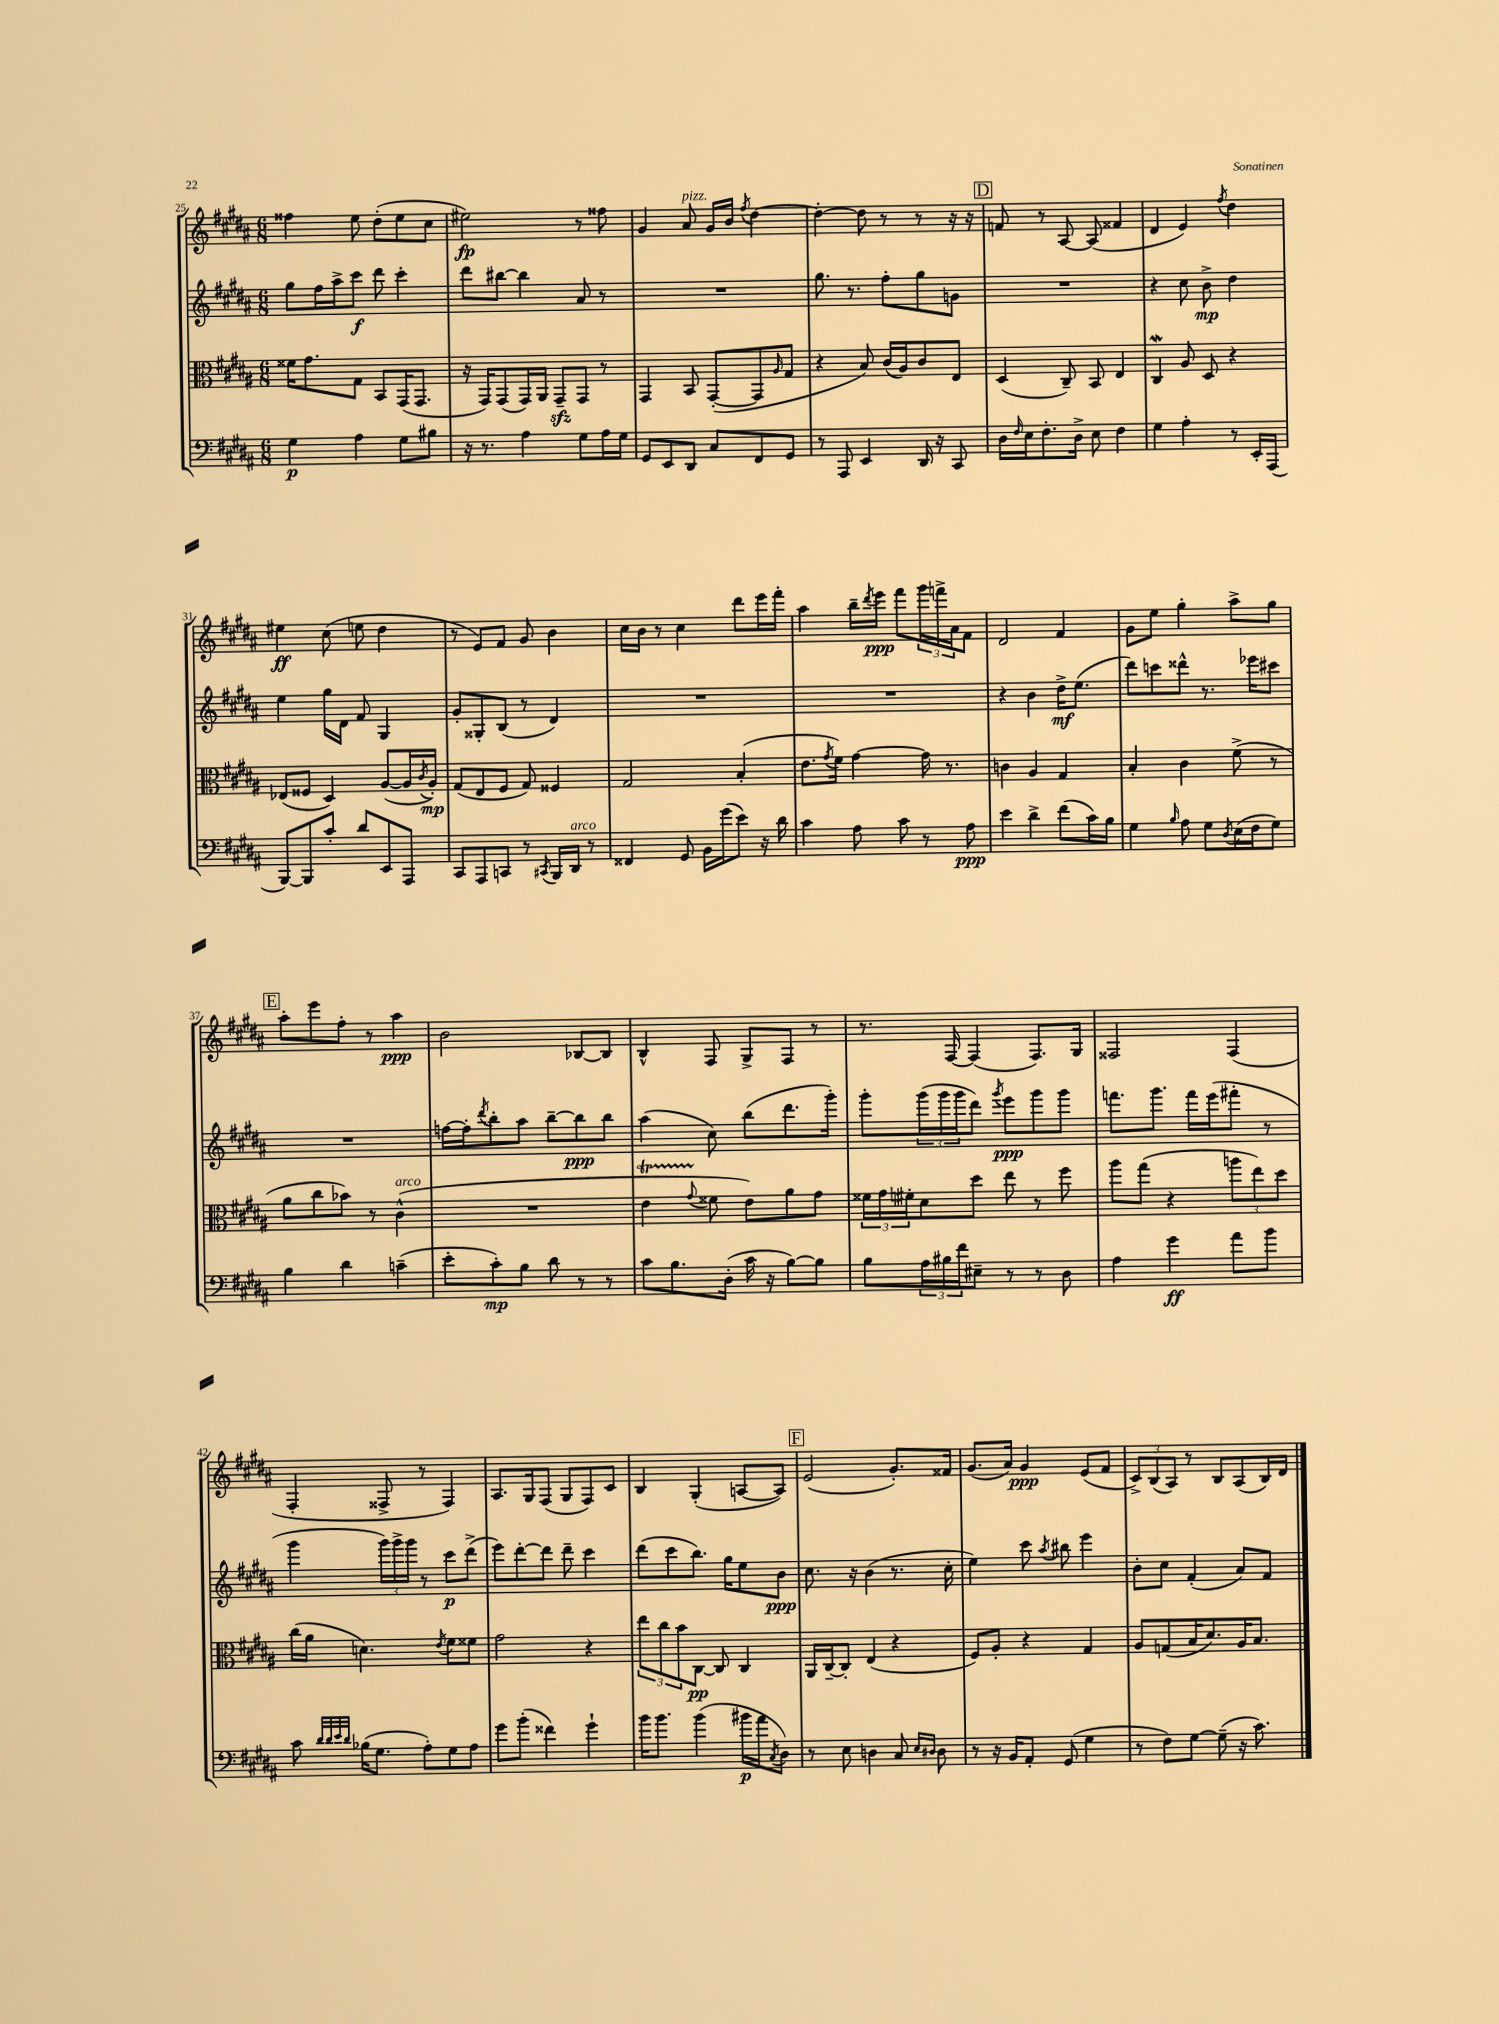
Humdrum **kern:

**kern	**dynam	**kern	**dynam	**kern	**dynam	**kern	**dynam
*part4	*part4	*part3	*part3	*part2	*part2	*part1	*part1
*staff4	*staff4	*staff3	*staff3	*staff2	*staff2	*staff1	*staff1
*clefF4	*	*clefC3	*	*clefG2	*	*clefG2	*
*k[f#c#g#d#a#]	*	*k[f#c#g#d#a#]	*	*k[f#c#g#d#a#]	*	*k[f#c#g#d#a#]	*
*M6/8	*	*M6/8	*	*M6/8	*	*M6/8	*
=25	=25	=25	=25	=25	=25	=25	=25
4G#\	p	16f##X\KL	.	8gg#\L	.	4ff##X\	.
.	.	8.g#\	.	.	.	.	.
.	.	.	.	16ff#\L	.	.	.
.	.	.	.	16aa#^\J	.	.	.
4A#\	.	8G#\J	.	8ccc#\J	f	8ee\	.
.	.	8BB/L	.	8ddd#\	.	(8dd#'\L	.
8G#\L	.	(16GG#/K	.	4ccc#'\	.	8ee\	.
.	.	8.GG#/J	.	.	.	.	.
8B#X\J	.	.	.	.	.	8cc#\J	.
=26	=26	=26	=26	=26	=26	=26	=26
16r	.	16r	.	8ddd#\L	.	2ee#X\)	fp
8.r	.	16GG#/KL)	.	.	.	.	.
.	.	(8GG#/	.	[8bb#X\J	.	.	.
4A#\	.	16GG#/L)	.	4bb#\]	.	.	.
.	.	16AA#/JJ	.	.	.	.	.
.	.	8GG#zz~/L	.	.	.	.	.
8G#\L	.	8GG#/J	.	8a#/	.	8r	.
16A#\L	.	8r	.	8r	.	8ff##X\	.
16G#\JJ	.	.	.	.	.	.	.
=27	=27	=27	=27	=27	=27	=27	=27
8GG#/L	.	4GG#/	.	2.r	.	4g#/	.
8EE/	.	.	.	.	.	.	.
!	!	!	!	!	!	!LO:TX:a:i:t=pizz.	!
8DD#/J	.	8BB/	.	.	.	8a#/	.
8C#/L	.	([8GG#'/L	.	.	.	16g#/LL	.
.	.	.	.	.	.	16b/JJ	.
.	.	.	.	.	.	8qff#/	.
8FF#/	.	8GG#/]	.	.	.	[4dd#\	.
.	.	16qqA#/	.	.	.	.	.
8GG#/J	.	8G#/J	.	.	.	.	.
=28	=28	=28	=28	=28	=28	=28	=28
8r	.	4r	.	8.gg#\	.	4dd#'\_	.
8AAA#/	.	.	.	.	.	.	.
.	.	.	.	8.r	.	.	.
4EE/	.	8B/)	.	.	.	8dd#\]	.
.	.	(16c#/LL	.	8ff#'\L	.	8r	.
.	.	16A#/J)	.	.	.	.	.
16DD#/	.	8c#/	.	8gg#\	.	8r	.
16r	.	.	.	.	.	.	.
8CC#/	.	8E/J	.	8gn\J	.	16r	.
.	.	.	.	.	.	16r	.
!!LO:REH:place=s1:t=D
=29	=29	=29	=29	=29	=29	=29	=29
16D#\LL	.	(4D#/	.	2.r	.	8fn/	.
16qqF#/	.	.	.	.	.	.	.
16E\J	.	.	.	.	.	.	.
8.F#'\	.	.	.	.	.	8r	.
.	.	8C#~/)	.	.	.	[8A#/	.
16D#^\Jk	.	.	.	.	.	.	.
8E\	.	8BB/	.	.	.	(8A#/]	.
4F#\	.	4E/	.	.	.	4f##X/	.
=30	=30	=30	=30	=30	=30	=30	=30
4G#\	.	4C#W/	.	4r	.	4d#/	.
4A#'\	.	8A#/	.	8cc#\	.	4e/)	.
.	.	8D#/	.	8b^\	mp	.	.
.	.	.	.	.	.	8qff#/	.
8r	.	4r	.	4dd#\	.	4dd#\	.
16EE'/LL	.	.	.	.	.	.	.
(16AAA#/JJ	.	.	.	.	.	.	.
!!LO:LB:g=z
=31	=31	=31	=31	=31	=31	=31	=31
[8BBB/L)	.	(8E-X/L	.	4ee\	.	4ee#X\	ff
8BBB/]	.	8F##X/J	.	.	.	.	.
8c#'/J	.	4D#/)	.	16gg#\LL	.	(8cc#\	.
.	.	.	.	16d#\JJ	.	.	.
8d#/L	.	.	.	8f#/	.	8een\	.
8EE/	.	([8A#/L	.	4G#/	.	4dd#\	.
8AAA#/J	.	16A#/L]	.	.	.	.	.
.	.	8qc#/	.	.	.	.	.
.	.	16A#'/JJ)	mp	.	.	.	.
=32	=32	=32	=32	=32	=32	=32	=32
8CC#/L	.	(8G#/L	.	8g#'/L	.	8r	.
8AAA#/	.	8E/	.	8G##X'/	.	8e/L)	.
8CCn/J	.	8F#/J	.	(8B/J	.	8f#/J	.
8r	.	8G#/)	.	8r	.	8g#/	.
8qCC#X/	.	.	.	.	.	.	.
16BBB/LL	.	4F##X/	.	4d#/)	.	4b\	.
!LO:TX:a:i:t=arco	!	!	!	!	!	!	!
16DD#/JJ	.	.	.	.	.	.	.
8r	.	.	.	.	.	.	.
=33	=33	=33	=33	=33	=33	=33	=33
4FF##X/	.	2G#/	.	2.r	.	16cc#\LL	.
.	.	.	.	.	.	16b\JJ	.
.	.	.	.	.	.	8r	.
8GG#/	.	.	.	.	.	4cc#\	.
16BB\LL	.	.	.	.	.	.	.
(16g#\J	.	.	.	.	.	.	.
8e\J)	.	(4B'/	.	.	.	8ddd#\L	.
16r	.	.	.	.	.	16eee\L	.
16d#\	.	.	.	.	.	16fff#'\JJ	.
=34	=34	=34	=34	=34	=34	=34	=34
4c#\	.	8.e\L	.	2.r	.	4aa#\	.
.	.	8qg#/	.	.	.	.	.
.	.	16f#\Jk)	.	.	.	.	.
8A#\	.	[4g#\	.	.	.	16bb~\LL	.
.	.	.	.	.	.	8qddd#/	.
.	.	.	.	.	.	16eee\JJ	ppp
8c#\	.	.	.	.	.	8fff#\L	.
8r	.	16g#\]	.	.	.	24ggg#\L	.
.	.	.	.	.	.	24fffn^\	.
.	.	8.r	.	.	.	.	.
.	.	.	.	.	.	24a#\J	.
8A#\	ppp	.	.	.	.	8f#\J	.
=35	=35	=35	=35	=35	=35	=35	=35
4e\	.	4cn\	.	4r	.	2d#/	.
4d#^\	.	4A#/	.	4b\	.	.	.
(8f#\L	.	4G#/	.	16dd#^\KL	mf	4f#/	.
.	.	.	.	(8.ee\J	.	.	.
16c#\L)	.	.	.	.	.	.	.
16B\JJ	.	.	.	.	.	.	.
=36	=36	=36	=36	=36	=36	=36	=36
4G#\	.	4B'/	.	8ddd#\L)	.	8g#\L	.
.	.	.	.	8cccn\	.	8ee\J	.
16qqB/	.	.	.	.	.	.	.
8A#\	.	4c#\	.	8ddd##X^^\J	.	4gg#'\	.
8G#\L	.	.	.	8.r	.	.	.
8qD#/	.	.	.	.	.	.	.
(16E\L	.	(8f#^\	.	.	.	8aa#^\L	.
16F#\J	.	.	.	16eee-X\KL	.	.	.
8G#\J)	.	8r	.	8ccc#X\J	.	8gg#\J	.
!!LO:LB:g=z
!!LO:REH:place=s1:t=E
=37	=37	=37	=37	=37	=37	=37	=37
4B\	.	8a#\L	.	2.r	.	8aa#'\L	.
.	.	8cc#\	.	.	.	8eee\	.
4d#\	.	8b-X\J)	.	.	.	8ff#'\J	.
.	.	8r	.	.	.	8r	.
!	!	!LO:TX:a:i:t=arco	!	!	!	!	!
(4cn~\	.	(4c#^^\	.	.	.	4aa#\	ppp
=38	=38	=38	=38	=38	=38	=38	=38
8e'\L	.	2.r	.	[16ffn\LL	.	2b\	.
.	.	.	.	16ff'\J]	.	.	.
.	.	.	.	8qddd#/	.	.	.
8c#'\)	mp	.	.	8bb'\	.	.	.
8B\J	.	.	.	8aa#\J	.	.	.
8d#\	.	.	.	[8bb~\L	.	.	.
8r	.	.	.	8bb\]	ppp	[8B-X/L	.
8r	.	.	.	8bb\J	.	8B-/J]	.
=39	=39	=39	=39	=39	=39	=39	=39
8c#\L	.	4eT\	.	(4aa#\	.	4B^^/	.
8.B\	.	.	.	.	.	.	.
.	.	8qqg#/	.	.	.	.	.
.	.	8f##X\	.	8cc#\)	.	8F#/	.
(16D#'\Jk	.	.	.	.	.	.	.
16c#\	.	8e\L)	.	(8bb\L	.	8G#^/L	.
16r	.	.	.	.	.	.	.
[8B\L)	.	8a#\	.	8.ddd#\	.	8F#/J	.
8B\J]	.	8g#\J	.	.	.	8r	.
.	.	.	.	16ggg#'\Jk)	.	.	.
=40	=40	=40	=40	=40	=40	=40	=40
8B\L	.	24f##X\LL	.	8ggg#'\L	.	8.r	.
.	.	24g#\	.	.	.	.	.
.	.	24f#X'\J	.	.	.	.	.
24A#\L	.	8d#\	.	(24ggg#\L	.	.	.
24B#X\	.	.	.	24ggg#\	.	.	.
.	.	.	.	.	.	[16F#/	.
24f#\J	.	.	.	24ggg#\J	.	.	.
8E#X~\J	.	8dd#\J	.	8ddd#\J)	.	(4F#/]	.
.	.	.	.	8qggg#/	.	.	.
8r	.	8ee\	.	8eee\L	ppp	.	.
8r	.	8r	.	8ggg#\	.	8.F#/L)	.
8D#\	.	8ff#\	.	8ggg#\J	.	.	.
.	.	.	.	.	.	16G#/Jk	.
=41	=41	=41	=41	=41	=41	=41	=41
4A#\	.	8aa#\L	.	8.fffn\L	.	2F##X/	.
.	.	(8gg#\J	.	.	.	.	.
.	.	.	.	8.ggg#\J	.	.	.
4g#\	ff	4r	.	.	.	.	.
.	.	.	.	16fff\LL	.	.	.
.	.	.	.	(16eee\J	.	.	.
8a#\L	.	12aan\L	.	8fff#X'\J	.	(4F##/	.
.	.	12ee\)	.	.	.	.	.
8b\J	.	.	.	8r	.	.	.
.	.	12dd#\J	.	.	.	.	.
!!LO:LB:g=z
=42	=42	=42	=42	=42	=42	=42	=42
8c#\	.	(16cc#\LL	.	4ggg#\	.	4F#'/	.
.	.	16a#\JJ	.	.	.	.	.
32qqd#/LLL	.	.	.	.	.	.	.
32qqd#/	.	.	.	.	.	.	.
32qqe/	.	.	.	.	.	.	.
32qqd#/JJJ	.	.	.	.	.	.	.
(16B-X\KL	.	4.dn\)	.	.	.	.	.
8.G#\J	.	.	.	.	.	.	.
.	.	.	.	24ggg#\LL)	.	8F##X^/	.
.	.	.	.	24ggg#^\	.	.	.
.	.	.	.	24ggg#\JJ	.	.	.
8A#'\L)	.	.	.	8r	.	8r	.
.	.	8qe/	.	.	.	.	.
8G#\	.	8f#\L	.	8ccc#\L	p	4F##/)	.
8A#\J	.	8f##X\J	.	(8ddd#^\J	.	.	.
=43	=43	=43	=43	=43	=43	=43	=43
8g#\L	.	2g#\	.	8eee\L)	.	8.A#/L	.
(8b'\J	.	.	.	[8ddd#'\	.	.	.
.	.	.	.	.	.	16G#/k	.
4f##X\)	.	.	.	8ddd#\J]	.	(8F#/J	.
.	.	.	.	8ddd#~\	.	8G#/L	.
4g#`\	.	4r	.	4ccc#\	.	8F#/)	.
.	.	.	.	.	.	8c#/J	.
=44	=44	=44	=44	=44	=44	=44	=44
16b\KL	.	12ee\L	.	(8ddd#\L	.	4B/	.
8.b\J	.	.	.	.	.	.	.
.	.	12cc#\	.	.	.	.	.
.	.	.	.	8ccc#\	.	.	.
.	.	12b\	.	.	.	.	.
(4b\	.	[8C#\J	pp	8.bb\J)	.	(4G#'/	.
.	.	8C#/]	.	.	.	.	.
.	.	.	.	16gg#\KL	.	.	.
16b#X\LL	p	4C#/	.	8ee\	.	[8An/L	.
16a#\J	.	.	.	.	.	.	.
8qC#/	.	.	.	.	.	.	.
8D#\J)	.	.	.	8b\J	ppp	8A/J])	.
!!LO:REH:place=s1:t=F
=45	=45	=45	=45	=45	=45	=45	=45
8r	.	16AA#/LL	.	8.cc#\	.	(2e/	.
.	.	[16C#~/J	.	.	.	.	.
8E\	.	8C#'/J]	.	.	.	.	.
.	.	.	.	16r	.	.	.
4Dn\	.	(4E/	.	(4b\	.	.	.
8C#/	.	4r	.	8.r	.	8.g#'/L)	.
16qqE/LL	.	.	.	.	.	.	.
16qqD#X/JJ	.	.	.	.	.	.	.
8D#\	.	.	.	.	.	.	.
.	.	.	.	16cc#'\	.	16f##X/Jk	.
=46	=46	=46	=46	=46	=46	=46	=46
8r	.	8F#/L)	.	4ee\)	.	(8.g#/L	.
16r	.	8A#'/J	.	.	.	.	.
16BB/KL	.	.	.	.	.	16a#/Jk)	.
8AA#'/J	.	4r	.	8ccc#\	.	4g#/	ppp
.	.	.	.	8qaa#/	.	.	.
(8GG#/	.	.	.	8bb#X\	.	.	.
4G#\	.	4G#/	.	4eee\	.	(8e/L	.
.	.	.	.	.	.	8f#/J	.
=47	=47	=47	=47	=47	=47	=47	=47
8r	.	8A#/L	.	8b'\L	.	12c#^/L)	.
.	.	.	.	.	.	(12B/	.
8F#\L)	.	(8Gn/	.	8cc#\J	.	.	.
.	.	.	.	.	.	12A#/J)	.
[8G#\J	.	16B/K	.	(4f#'/	.	8r	.
.	.	8.d#/)	.	.	.	.	.
(8G#~\]	.	.	.	.	.	8B/L	.
16r	.	16A#/K	.	8a#/L)	.	(8A#/	.
8.c#\)	.	8.B/J	.	.	.	.	.
.	.	.	.	8f#/J	.	16B/L)	.
.	.	.	.	.	.	16d#/JJ	.
==	==	==	==	==	==	==	==
*-	*-	*-	*-	*-	*-	*-	*-
